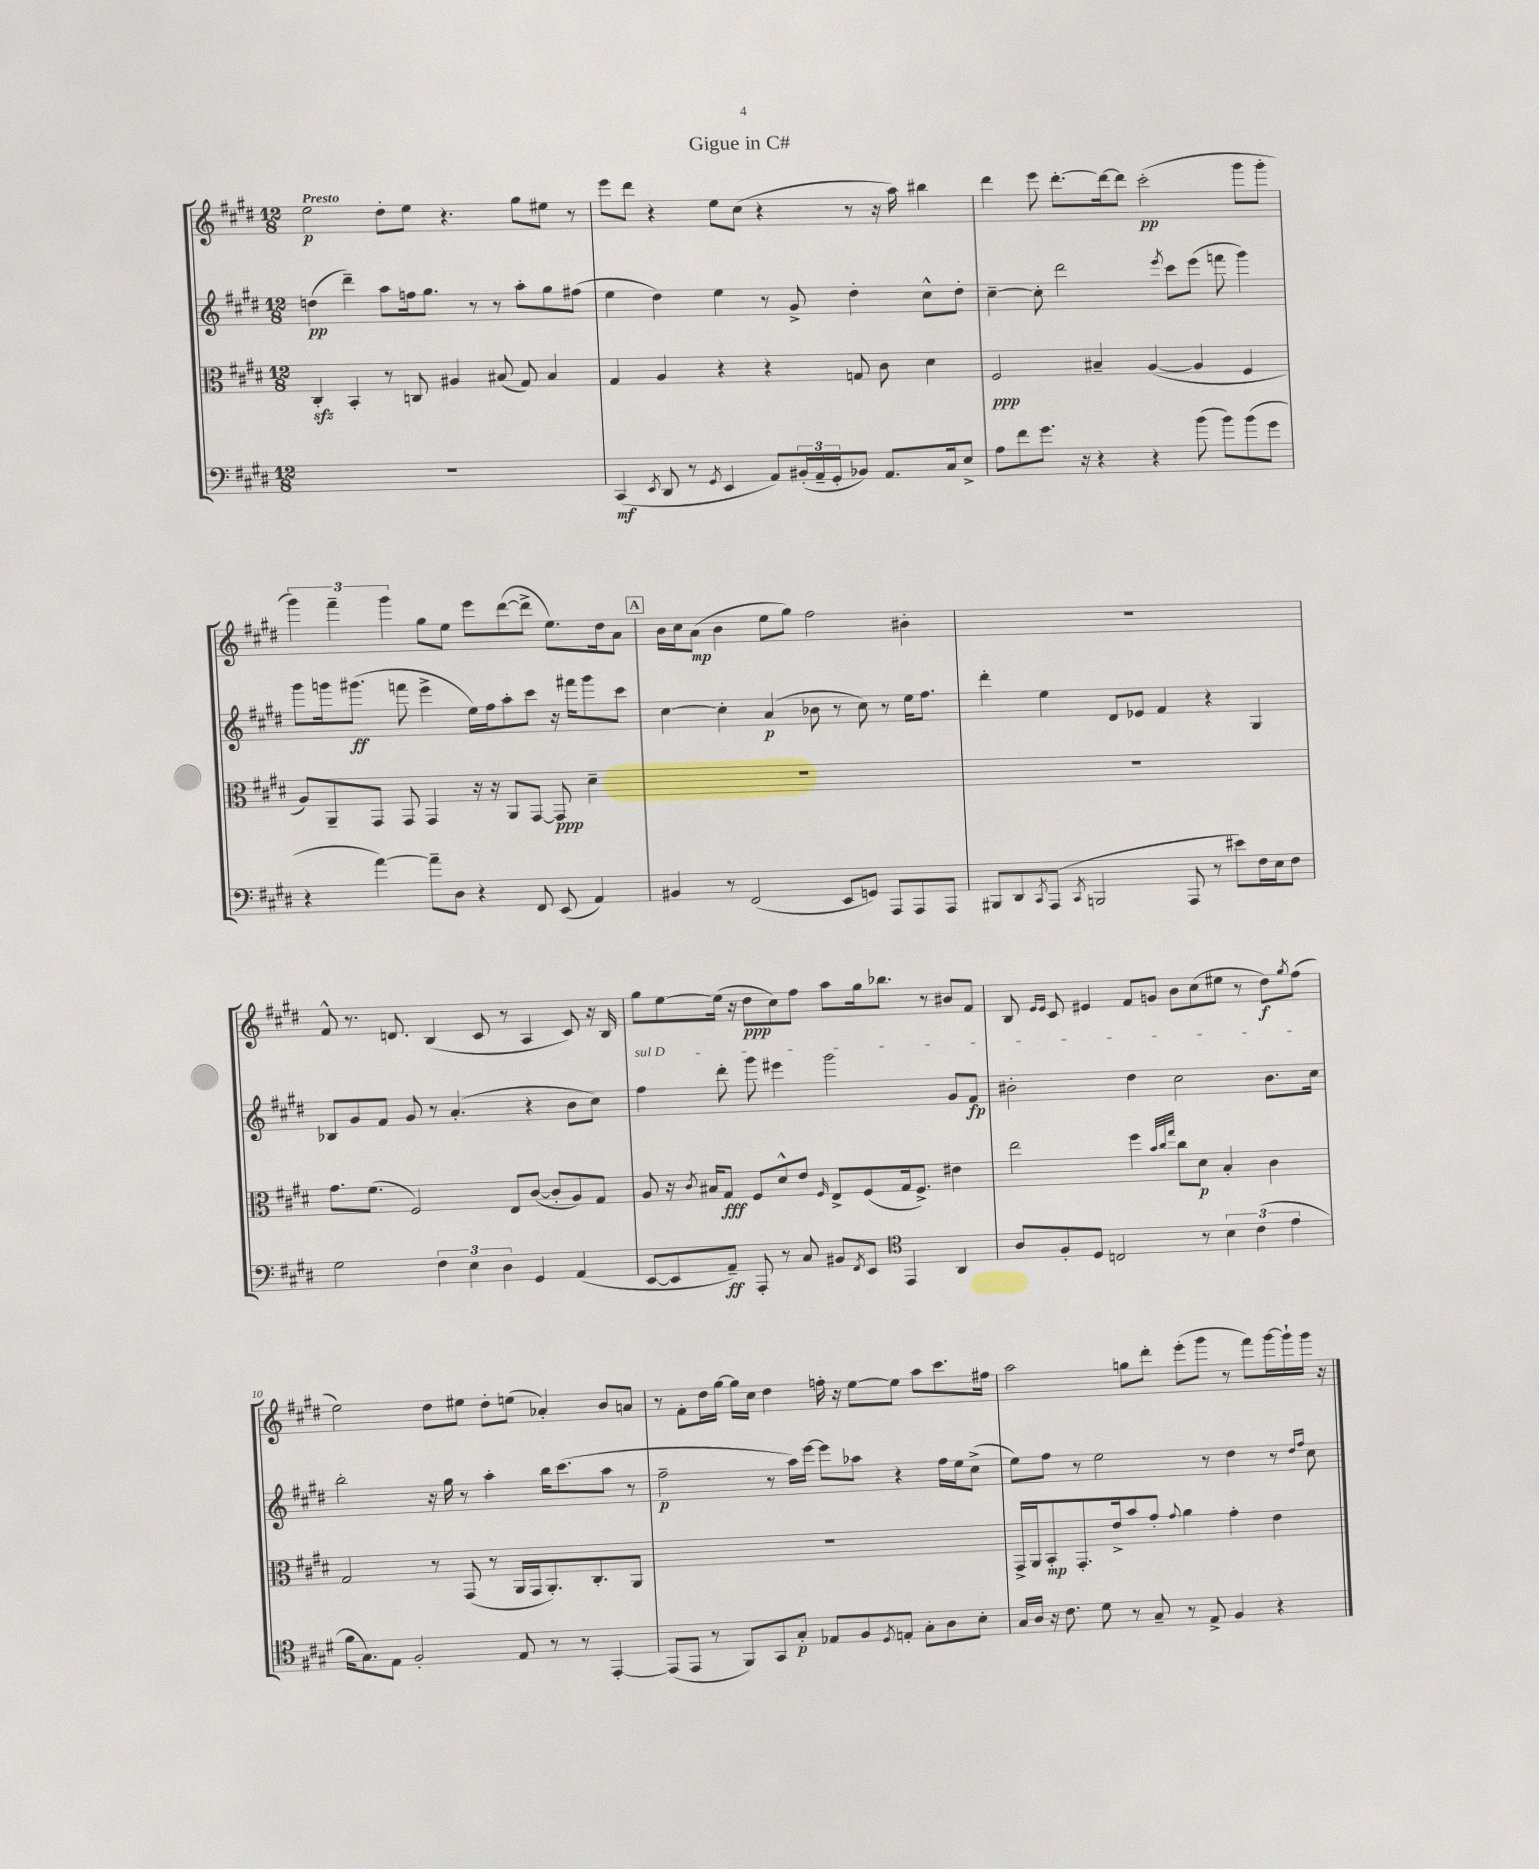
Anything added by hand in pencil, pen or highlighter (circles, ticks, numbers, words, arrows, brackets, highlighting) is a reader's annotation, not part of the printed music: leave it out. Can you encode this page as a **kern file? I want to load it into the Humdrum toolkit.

**kern	**dynam	**kern	**dynam	**kern	**dynam	**kern	**dynam
*part4	*part4	*part3	*part3	*part2	*part2	*part1	*part1
*staff4	*staff4	*staff3	*staff3	*staff2	*staff2	*staff1	*staff1
*clefF4	*	*clefC3	*	*clefG2	*	*clefG2	*
*k[f#c#g#d#]	*	*k[f#c#g#d#]	*	*k[f#c#g#d#]	*	*k[f#c#g#d#]	*
*M12/8	*	*M12/8	*	*M12/8	*	*M12/8	*
=1	=1	=1	=1	=1	=1	=1	=1
!	!	!	!	!	!	!LO:TX:a:B:t=Presto	!
1.r	.	4C#zz'/	.	(4ddn\	pp	2ee\	p
.	.	4BB'/	.	4ddd#~\)	.	.	.
.	.	8r	.	8aa\L	.	8dd#'\L	.
.	.	8Cn/	.	16ffn\k	.	8ee\J	.
.	.	.	.	8.gg#\J	.	.	.
.	.	4A#X/	.	.	.	4.r	.
.	.	.	.	8r	.	.	.
.	.	(8B#X/	.	8r	.	.	.
.	.	8G#/)	.	8aa'\L	.	8gg#\L	.
.	.	4B#/	.	8gg#\	.	8ee#X\J	.
.	.	.	.	(8ff#X\J	.	8r	.
=2	=2	=2	=2	=2	=2	=2	=2
(4CC#/	mf	4G#/	.	4ee\	.	8eee\L	.
.	.	.	.	.	.	8ddd#\J	.
8qEE/	.	.	.	.	.	.	.
8DD#/	.	4A/	.	4dd#\)	.	4r	.
8r	.	.	.	.	.	.	.
8qGG#/	.	.	.	.	.	.	.
4EE/	.	4r	.	4ee\	.	8ee\L	.
.	.	.	.	.	.	(8cc#\J	.
8AA/L)	.	4r	.	8r	.	4r	.
(24BB#X'/L	.	.	.	8g#^/	.	.	.
24AA~/	.	.	.	.	.	.	.
24GG#'/J	.	.	.	.	.	.	.
8BB-X/J)	.	8Gn/	.	4dd#'\	.	8r	.
8.AA/L	.	8c#\	.	.	.	16r	.
.	.	.	.	.	.	16aa\)	.
.	.	4d#\	.	8cc#^^\L	.	4bb#X\	.
16C#/k	.	.	.	.	.	.	.
8E^/J	.	.	.	8dd#'\J	.	.	.
=3	=3	=3	=3	=3	=3	=3	=3
8A\L	.	2F#/	ppp	[4cc#~\	.	4ddd#\	.
8f#\	.	.	.	.	.	.	.
8.g#\J	.	.	.	8cc#'\]	.	8eee\	.
.	.	.	.	2ddd#\	.	[8.ddd#'\L	.
16r	.	.	.	.	.	.	.
4r	.	4B#X~/	.	.	.	.	.
.	.	.	.	.	.	16ddd#\k_	.
.	.	.	.	.	.	8ddd#\J]	.
4r	.	([4A/	.	.	.	(2ccc#'\	pp
.	.	.	.	8qeee/	.	.	.
.	.	.	.	8ccc#\L	.	.	.
(8b\	.	4A/]	.	(8eee\J	.	.	.
8b\L)	.	.	.	8fffn\	.	.	.
(8b\	.	4F#/	.	4ggg#\)	.	8ggg#\L	.
8g#\J	.	.	.	.	.	8ggg#'\J	.
!!LO:LB:g=z
=4	=4	=4	=4	=4	=4	=4	=4
4r	.	8A/L)	.	8ggg#\L	.	6ggg#\)	.
.	.	8AA~/	.	16gggn\k	.	.	.
.	.	.	.	.	.	6fff#~\	.
.	.	.	.	(8.ggg#X\J	ff	.	.
[4a\)	.	8GG#/J	.	.	.	.	.
.	.	.	.	.	.	6ggg#\	.
.	.	8GG#/	.	8fffn\	.	.	.
8a~\L]	.	4GG#/	.	4eee^\	.	8gg#\L	.
8D#\J	.	.	.	.	.	8ee\J	.
4r	.	16r	.	16ee\LL)	.	8eee\L	.
.	.	16r	.	16ff#\J	.	.	.
.	.	8AA/L	.	8aa'\	.	([8ddd#\	.
8FF#/	.	[8GG#/J	.	8ccc#\J	.	8ddd#^\J]	.
(8EE/	.	8GG#/]	ppp	16r	.	8.ee\L)	.
.	.	.	.	16fff#X\KL	.	.	.
4AA/)	.	4d#~\	.	8ggg#\	.	.	.
.	.	.	.	.	.	16dd#\k	.
.	.	.	.	8ccc#\J	.	8a\J	.
!!LO:REH:place=s1:t=A
=5	=5	=5	=5	=5	=5	=5	=5
4BB#X/	.	1.r	.	[4cc#\	.	16b\LL	.
.	.	.	.	.	.	16cc#\J	.
.	.	.	.	.	.	(8a\J	mp
8r	.	.	.	4cc#'\]	.	4b\	.
(2FF#/	.	.	.	.	.	.	.
.	.	.	.	(4a/	p	8ee\L	.
.	.	.	.	.	.	8gg#\J)	.
.	.	.	.	8b-X\	.	2ff#\	.
8EE/L	.	.	.	8r	.	.	.
8GGn/J)	.	.	.	8cc#\)	.	.	.
8AAA/L	.	.	.	8r	.	.	.
8AAA/	.	.	.	16ee\KL	.	4b#X'\	.
.	.	.	.	8.ff#\J	.	.	.
8AAA/J	.	.	.	.	.	.	.
=6	=6	=6	=6	=6	=6	=6	=6
8BBB#X/L	.	1.r	.	4ddd#'\	.	1.r	.
8DD#/	.	.	.	.	.	.	.
8qCC#/	.	.	.	.	.	.	.
(8AAA/J	.	.	.	4ee\	.	.	.
8qCC#/	.	.	.	.	.	.	.
2BBBn/	.	.	.	.	.	.	.
.	.	.	.	8d#/L	.	.	.
.	.	.	.	8e-X/J	.	.	.
.	.	.	.	4f#/	.	.	.
8AAA/	.	.	.	.	.	.	.
8r	.	.	.	4r	.	.	.
8e#X\L)	.	.	.	.	.	.	.
16F#\L	.	.	.	4G#/	.	.	.
16E\J	.	.	.	.	.	.	.
8F#\J	.	.	.	.	.	.	.
!!LO:LB:g=z
=7	=7	=7	=7	=7	=7	=7	=7
2G#\	.	8.g#\L	.	8B-X/L	.	8f#^^/	.
.	.	.	.	8g#/	.	8.r	.
.	.	(8.f#\J	.	.	.	.	.
.	.	.	.	8f#/J	.	.	.
.	.	.	.	.	.	8.dn/	.
.	.	2F#/)	.	8g#/	.	.	.
6F#\	.	.	.	8r	.	(4B/	.
.	.	.	.	(4.a'/	.	.	.
6E\	.	.	.	.	.	.	.
.	.	.	.	.	.	8c#/	.
6D#\	.	.	.	.	.	.	.
.	.	8E/L	.	.	.	8r	.
4GG#/	.	([8c#/J	.	4r	.	4A/	.
.	.	8c#'/L]	.	.	.	.	.
(4AA/	.	8A/)	.	8b\L	.	8c#/)	.
.	.	8G#/J	.	8cc#\J)	.	16r	.
.	.	.	.	.	.	16B/	.
=8	=8	=8	=8	=8	=8	=8	=8
!	!	!	!	!LO:TX:a:i:t=sul D	!	!	!
[8EE/L	.	8A/	.	4ff#\	.	8gg#\L	.
8EE/]	.	16r	.	.	.	[8ee\	.
.	.	8qc#/	.	.	.	.	.
.	.	16B#X/KL	.	.	.	.	.
8AA~/J)	ff	8G#/J	fff	8ddd#'\	.	(16ee\Jk]	.
.	.	.	.	.	.	16r	.
8AAA'/	.	8F#/L	.	8ggg#\	.	8dd#\L	ppp
8r	.	8d#^^/	.	4eee#X\	.	8cc#\)	.
8C#/	.	8e/J	.	.	.	8ff#\J	.
.	.	16qqF#/	.	.	.	.	.
8BB#X/L	.	8E^/L	.	2ggg#\	.	8aa\L	.
8qFF#/	.	.	.	.	.	.	.
8EE/J	.	(8F#/	.	.	.	16gg#\k	.
.	.	.	.	.	.	8.bb-X\J	.
*clefC4	*	*	*	*	*	*	*
4EE/	.	16G#/k	.	.	.	.	.
.	.	8.F#^/J)	.	.	.	.	.
.	.	.	.	.	.	8r	.
4AA/	.	4e#X\	.	8g#/L	.	8b#X/L	.
.	.	.	.	8f#/J	fp	8f#/J	.
=9	=9	=9	=9	=9	=9	=9	=9
8A/L	.	2ee\	.	2b#X'\	.	8B/	.
.	.	.	.	.	.	16qqe/LL	.
.	.	.	.	.	.	16qqe/JJ	.
8F#'/	.	.	.	.	.	8c#/	.
8D#/J	.	.	.	.	.	4e#X/	.
2Cn/	.	.	.	.	.	.	.
.	.	4ff#\	.	4dd#\	.	8f#/L	.
.	.	.	.	.	.	8gn/J	.
.	.	32qqb/LLL	.	.	.	.	.
.	.	32qqcc#/	.	.	.	.	.
.	.	32qqgg#/JJJ	.	.	.	.	.
.	.	8cc#\L	.	2cc#\	.	8b\L	.
8r	.	8d#\J	p	.	.	(8cc#\	.
6B\	.	4B'/	.	.	.	8ee#X\J	.
.	.	.	.	.	.	8r	.
(6c#\	.	.	.	.	.	.	.
.	.	4c#\	.	8.b#\L	.	8dd#\L)	f
6e\	.	.	.	.	.	.	.
.	.	.	.	.	.	8qgg#/	.
.	.	.	.	.	.	(8ff#\J	.
.	.	.	.	16cc#\Jk	.	.	.
!!LO:LB:g=z
=10	=10	=10	=10	=10	=10	=10	=10
16f#\KL	.	2G#/	.	2bb'\	.	2ee\)	.
8.G#\)	.	.	.	.	.	.	.
8E\J	.	.	.	.	.	.	.
2F#'/	.	.	.	.	.	.	.
.	.	8r	.	16r	.	8dd#\L	.
.	.	.	.	16gg#\	.	.	.
.	.	(8GG#/	.	8r	.	8ee#X\J	.
.	.	8r	.	4aa'\	.	8dd#'\L	.
8E/	.	16AA/LL	.	.	.	(8een\J	.
.	.	16GG#/J	.	.	.	.	.
8r	.	8.AA'/)	.	16bb\KL	.	4a-X'/)	.
.	.	.	.	(8.ccc#\	.	.	.
8r	.	.	.	.	.	.	.
.	.	8.C#'/	.	.	.	.	.
[4EE'/	.	.	.	8aa\J	.	8b/L	.
.	.	8AA/J	.	8r	.	8an/J	.
=11	=11	=11	=11	=11	=11	=11	=11
(8EE/L]	.	1.r	.	2ff#~\	p	8r	.
8EE/J	.	.	.	.	.	8f#'\L	.
8r	.	.	.	.	.	16dd#\L	.
.	.	.	.	.	.	[16gg#\JJ	.
8FF#/L)	.	.	.	.	.	16gg#\LL]	.
.	.	.	.	.	.	16cc#\JJ	.
8GG#/	.	.	.	8r	.	4dd#\	.
8G#'/J	p	.	.	16aa\LL)	.	.	.
.	.	.	.	[16eee\JJ	.	.	.
8E-X/L	.	.	.	8eee\L]	.	16ffn'\	.
.	.	.	.	.	.	16r	.
8F#/	.	.	.	8aa-X\J	.	[8ee\L	.
8qD#/	.	.	.	.	.	.	.
8En'/J	.	.	.	4r	.	8ee\J]	.
8G#'\L	.	.	.	.	.	8aa\L	.
8A\	.	.	.	16ff#\LL	.	8.ccc#\	.
.	.	.	.	16ee\J	.	.	.
8B'\J	.	.	.	(8cc#^\J	.	.	.
.	.	.	.	.	.	16ff#X\Jk	.
=12	=12	=12	=12	=12	=12	=12	=12
16G#/LL	.	16GG#^/LL	.	8ee\L)	.	2aa\	.
16A/JJ	.	16AA/J	.	.	.	.	.
16r	.	8BB'/	mp	8ff#\J	.	.	.
8.c#\	.	.	.	.	.	.	.
.	.	8.GG#'/	.	8r	.	.	.
8d#\	.	.	.	2ee\	.	.	.
.	.	16e^/k	.	.	.	.	.
8r	.	8b/	.	.	.	8ggn\L	.
8G#~/	.	8g#'/J	.	.	.	8ddd#'\J	.
.	.	8qqg#/	.	.	.	.	.
8r	.	4a\	.	.	.	(8eee'\L	.
8E^/	.	.	.	8r	.	8ggg#\J	.
4F#/	.	4g#'\	.	4dd#\	.	8r	.
.	.	.	.	.	.	8fff#\L)	.
4r	.	4e\	.	8r	.	[16ggg#\L	.
.	.	.	.	.	.	16ggg#`\]	.
.	.	.	.	16qqdd#/LL	.	.	.
.	.	.	.	16qqff#/JJ	.	.	.
.	.	.	.	8cc#\	.	16ggg#\JJ	.
.	.	.	.	.	.	16r	.
==	==	==	==	==	==	==	==
*-	*-	*-	*-	*-	*-	*-	*-
